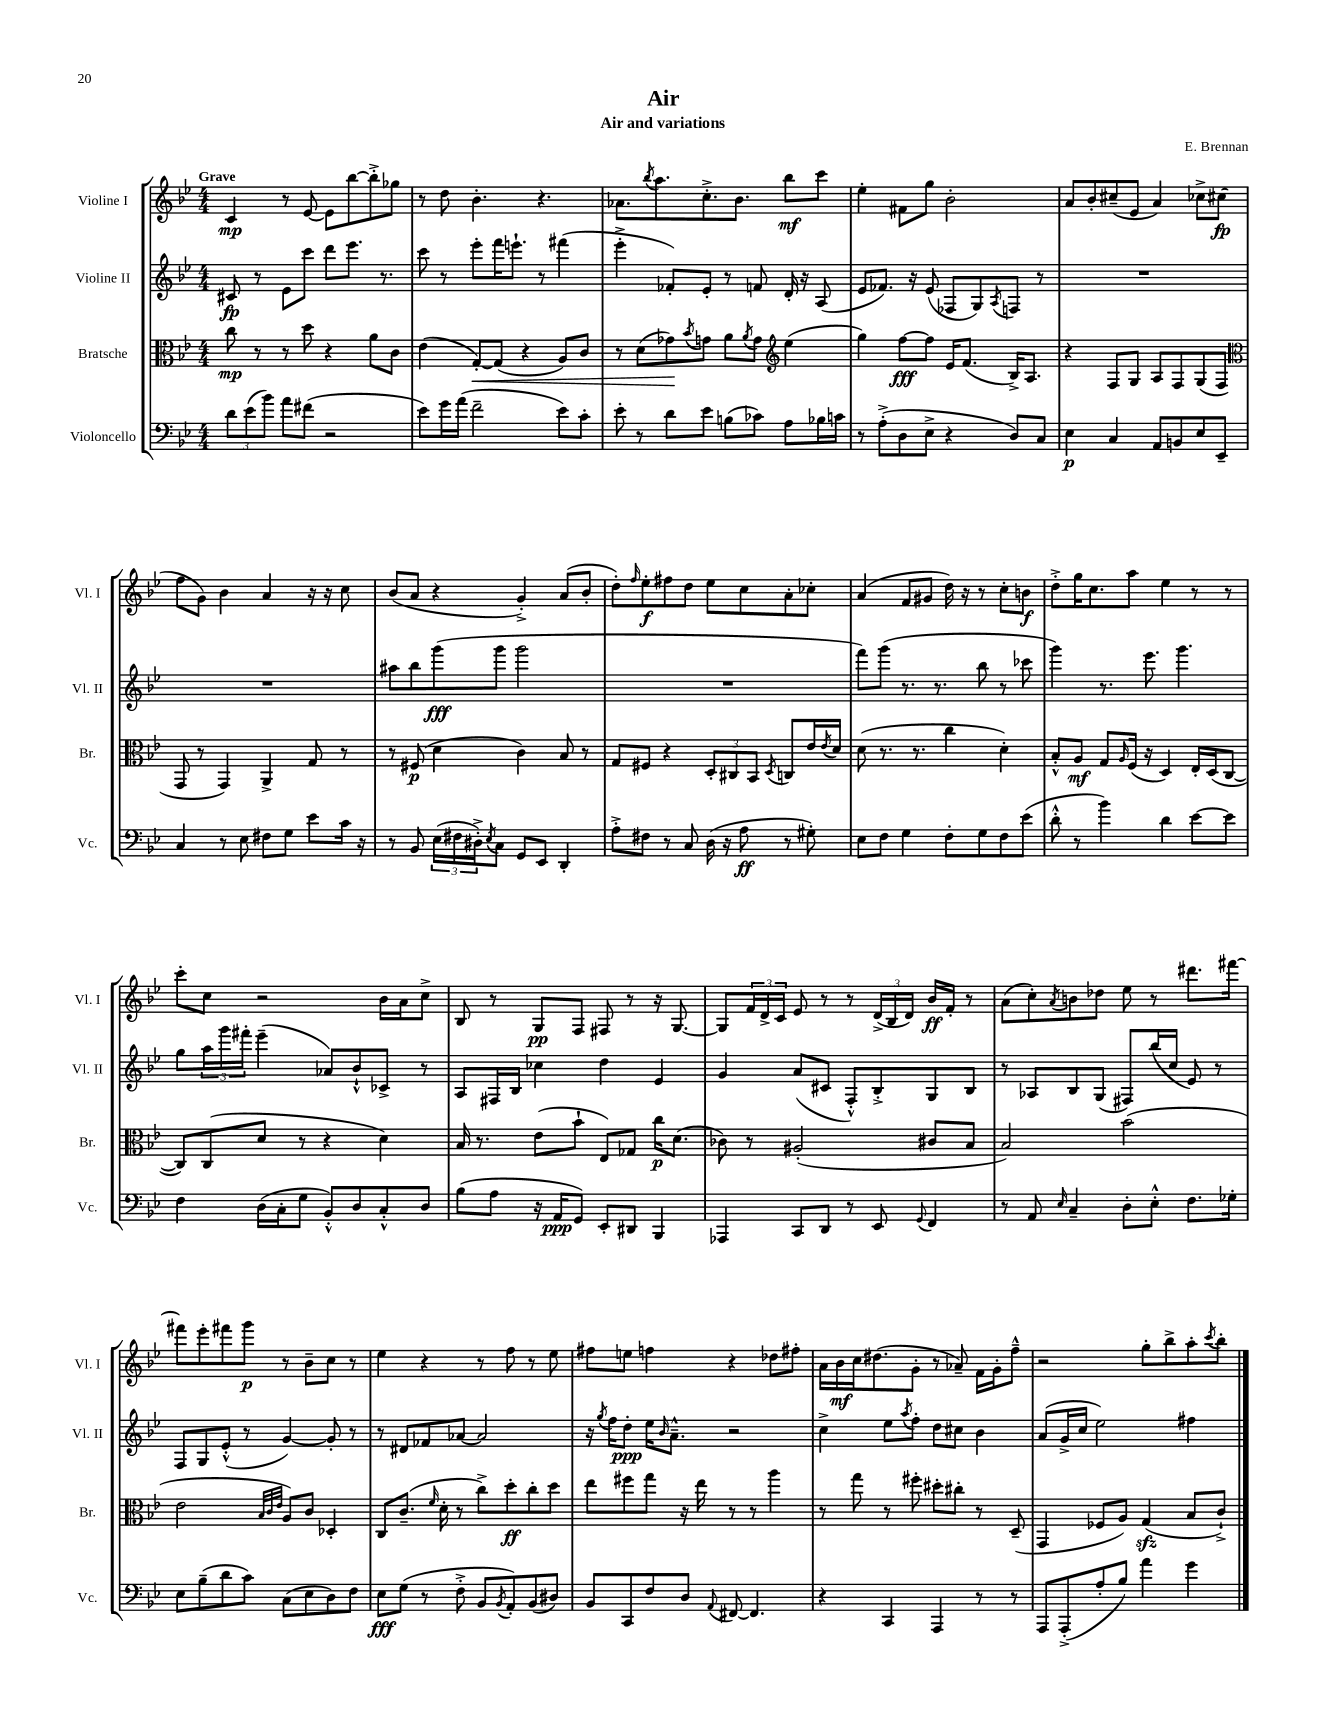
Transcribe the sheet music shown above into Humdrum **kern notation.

**kern	**kern	**kern	**kern
*staff4	*staff3	*staff2	*staff1
*clefF4	*clefC3	*clefG2	*clefG2
*k[b-e-]	*k[b-e-]	*k[b-e-]	*k[b-e-]
*M4/4	*M4/4	*M4/4	*M4/4
12d\L	8cc\	8c#/	4c/
(12e-\	.	.	.
.	8r	8r	.
12b-\J)	.	.	.
8a\L	8r	8e-\L	8r
(8f#\J	8dd\	8ccc\J	[8e-/
2r	4r	8ddd\L	8e-\]L
.	.	8.eee-\J	[8bb-\
.	8a\L	.	8bb-'^\]
.	.	8.r	.
.	8c\J	.	8gg-\J
=	=	=	=
8e-\L)	(4e-\	8ccc\	8r
16g\L	.	8r	8dd\
(16a\JJ	.	.	.
2f~\	[8G'/L)	8eee-'\L	4.b-'\
.	(8G/]J	16fff\K	.
.	.	8.eee`\J	.
.	4r	.	.
.	.	8r	4.r
8e-\L)	8A/L)	(4fff#\	.
8c'\J	8c/J	.	.
=	=	=	=
8e-'\	8r	4eee-'^\	8.a-\L
8r	(8d\L	.	.
.	.	.	8qbb-/
.	.	.	8.aa\
8d\L	8g-\)	8f-'/L)	.
.	8qb-/	.	.
8e-\J	8g\J	8e-'/J	8.cc'^\
(8B\L	8a\L	8r	.
.	.	.	8.b-\J
.	8qa/	.	.
8c-\J)	8g\J	8f/	.
*	*clefG2	*	*
8A\L	(4ee-\	16d'/	8bb-\L
.	.	16r	.
16B-\L	.	(8A/	8ccc\J
16c\JJ	.	.	.
=	=	=	=
8r	4gg\)	8e-/L	4ee-'\
(8A'^\L	.	8.f-/J)	.
8D\	[8ff\L	.	8f#\L
.	.	16r	.
8E-^\J	8ff\]J	(8e-/	8gg\J
4r	16e-/LK	8F-/L	2b-'\
.	(8.f/J	.	.
.	.	8G/)	.
.	.	8qA/	.
8D/L)	16B-^/LK)	8F/J	.
.	8.A/J	.	.
8C/J	.	8r	.
=	=	=	=
4E-\	4r	1r	8a/L
.	.	.	8b-'/
4C/	8F/L	.	(8cc#~/
.	8G/J	.	8e-/J
8AA/L	8A/L	.	4a/)
8BB/	8F/	.	.
8E-/	(8G/	.	8cc-^\L
8EE-~/J	8F/J	.	(8cc#\J
=	=	=	=
*	*clefC3	*	*
4C/	8GG/	1r	8ff\L
.	8r	.	8g\J)
8r	4GG/)	.	4b-\
8E-\	.	.	.
8F#\L	4AA^/	.	4a/
8G\J	.	.	.
8e-\L	8G/	.	16r
.	.	.	16r
16c\Jk	8r	.	8cc\
16r	.	.	.
=	=	=	=
8r	8r	8aa#\L	(8b-/L
8BB-/	(8F#/	8bb-\	8a/J
(24E-\LL	4d\	(8ggg\	4r
24F#\	.	.	.
24D#'^\J)	.	.	.
8qE-/	.	.	.
8C\J	.	8ggg\J	.
8GG/L	4c\)	2ggg\	4g'^/)
8EE-/J	.	.	.
4DD'/	8B-/	.	(8a/L
.	8r	.	8b-'/J
=	=	=	=
8A'^\L	8G/L	1r	8dd'\L)
.	.	.	16qqff/
8F#\J	8F#/J	.	8ee-'\
8r	4r	.	8ff#\
8C/	.	.	8dd\J
(16D\	12D'/L	.	8ee-\L
16r	.	.	.
.	12C#/	.	.
8A\	.	.	8cc\
.	12BB-/J	.	.
.	8qD/	.	.
8r	8C/L	.	8a'\
8G#'\)	16e-/L	.	8cc-'\J
.	8qe-/	.	.
.	16d/JJ	.	.
=	=	=	=
8E-\L	(8d\	8fff\L)	(4a/
8F\J	8.r	(8ggg\J	.
4G\	.	8.r	8f/L
.	8.r	.	.
.	.	.	8g#/J
.	.	8.r	.
8F'\L	4cc\	.	16dd\)
.	.	.	16r
8G\	.	8bb-\	8r
8F\	4d'\)	8r	8cc'\L
(8e-\J	.	8ccc-\	8b\J
=	=	=	=
8d'^^\	8B-'^^/L	4ggg\)	8dd'^\L
8r	8A/J	.	16gg\K
.	.	.	8.cc\
4b-\)	8G/L	8.r	.
.	16qqA/	.	.
.	(16F/Jk	.	8aa\J
.	16r	8.eee-\	.
4d\	4D/)	.	4ee-\
.	.	4.ggg\	.
[8e-\L	16E-'/LL	.	8r
.	(16D/J	.	.
8e-\]J	[8C/J	.	8r
=	=	=	=
4F\	8C/]L)	8gg\L	8ccc'\L
.	(8C/	24aa\L	8cc\J
.	.	24ggg\	.
.	.	24fff#'\JJ	.
(16D\LL	8d/J	(4eee-~\	2r
16C'\J	.	.	.
8G\J	8r	.	.
8BB-'^^/L)	4r	8a-/L)	.
8D/	.	8b-`^^/	.
8C'^^/	4d\)	8c-^/J	16b-\LL
.	.	.	16a\J
8D/J	.	8r	8cc^\J
=	=	=	=
(8B-\L	16B-/	8A/L	8B-/
.	8.r	.	.
8A\J	.	16F#/L	8r
.	.	16B-/JJ	.
16r	(8e-\L	4cc-\	8G/L
16AA/LK	.	.	.
8GG/J)	8b-`\J	.	8F/J
8EE-'/L	8E-/L)	4dd\	8F#/
8DD#/J	8G-/J	.	8r
4BBB-/	16cc\LK	4e-/	16r
.	(8.d\J	.	[8.G/
=	=	=	=
4AAA-/	8c-\)	4g/	8G/]L
.	8r	.	24f/L
.	.	.	24d^/
.	.	.	24c/JJ
8CC/L	(2A#'/	(8a/L	8e-/
8DD/J	.	8c#/J	8r
8r	.	8F'^^/L)	8r
8EE-/	.	8B-'^/	(24d^/LL
.	.	.	24B-/
.	.	.	24d/JJ)
8qqGG/	.	.	.
4FF/	8c#/L	8G/	16b-/LL
.	.	.	16f'/JJ
.	8B-/J	8B-/J	8r
=	=	=	=
8r	2B-/)	8r	(8a\L
8AA/	.	8A-/L	8cc'\)
16qqE-/	.	.	8qa/
4C~/	.	8B-/	8b\
.	.	(8G/J	8dd-\J
8D'\L	(2b-\	8F#/L)	8ee-\
8E-'^^\J	.	(16bb-/L	8r
.	.	16cc/JJ	.
8.F\L	.	8e-/)	8.ddd#\L
.	.	8r	.
16G-'\Jk	.	.	[16fff#\Jk
=	=	=	=
8E-\L	2e-\	8F/L	8fff#\]L
(8B-~\	.	8G/	8eee-'\
8d\	.	(8e-'^^/J	8fff#\
8c\J)	.	8r	8ggg\J
.	32qqB-/LLL	.	.
.	32qqc/	.	.
.	32qqe-/JJJ	.	.
(8C\L	8A/L)	[4g/)	8r
8E-\	8c/J	.	8b-~\L
8D\)	4D-'/	8g'/]	8cc\J
8F\J	.	8r	8r
=	=	=	=
8E-\L	8C/L	8r	4ee-\
(8G\J	(8.c~/J	8d#/L	.
8r	.	8f-/	4r
.	16qqf/	.	.
.	16d'\	.	.
8F'^\	8r	[8a-/J	.
8BB-/L	8cc^\L)	2a-/]	8r
8qBB-/	.	.	.
8AA'/)	8dd'\	.	8ff\
(8BB-/	8cc'\	.	8r
8D#/J)	8dd\J	.	8ee-\
=	=	=	=
8BB-/L	8ee-\L	16r	8ff#\L
.	.	8qgg/	.
.	.	16ff\LK	.
8CC/	8ff#\	8dd'\J	8ee\J
8F/	8gg\J	16ee-\LK	4ff\
.	.	16qqb-/	.
.	.	8.a~^^\J	.
8D/J	16r	.	.
.	16ee-\	.	.
8qqAA/	.	.	.
[8FF#/	8r	2r	4r
4.FF#/]	8r	.	.
.	4aa\	.	8dd-\L
.	.	.	8ff#'\J
=	=	=	=
4r	8r	4cc^\	16a\LL
.	.	.	16b-\
.	8gg\	.	16cc\J
.	.	.	(8.dd#\
4CC/	8r	8ee-\L	.
.	.	8qaa/	.
.	8ff#'\	8ff'\J	8g'\J
4AAA/	8dd#'\L	8dd\L	8r
.	8cc#'\J	8cc#\J	8a-~/)
8r	8r	4b-\	16f\LL
.	.	.	16g'\J
8r	(8D~/	.	8ff~^^\J
=	=	=	=
8AAA/L	4GG/	(8a/L	2r
(8AAA'^/	.	16g^/L	.
.	.	16cc/JJ	.
8A'/	8F-/L	2ee-\)	.
8B-/J)	8A/J)	.	.
4a\	(4G/	.	8gg'\L
.	.	.	8bb-^\
4g\	8B-/L	4ff#\	8aa'\
.	.	.	8qccc/
.	8c`^/J)	.	8bb-'\J
==	==	==	==
*-	*-	*-	*-
